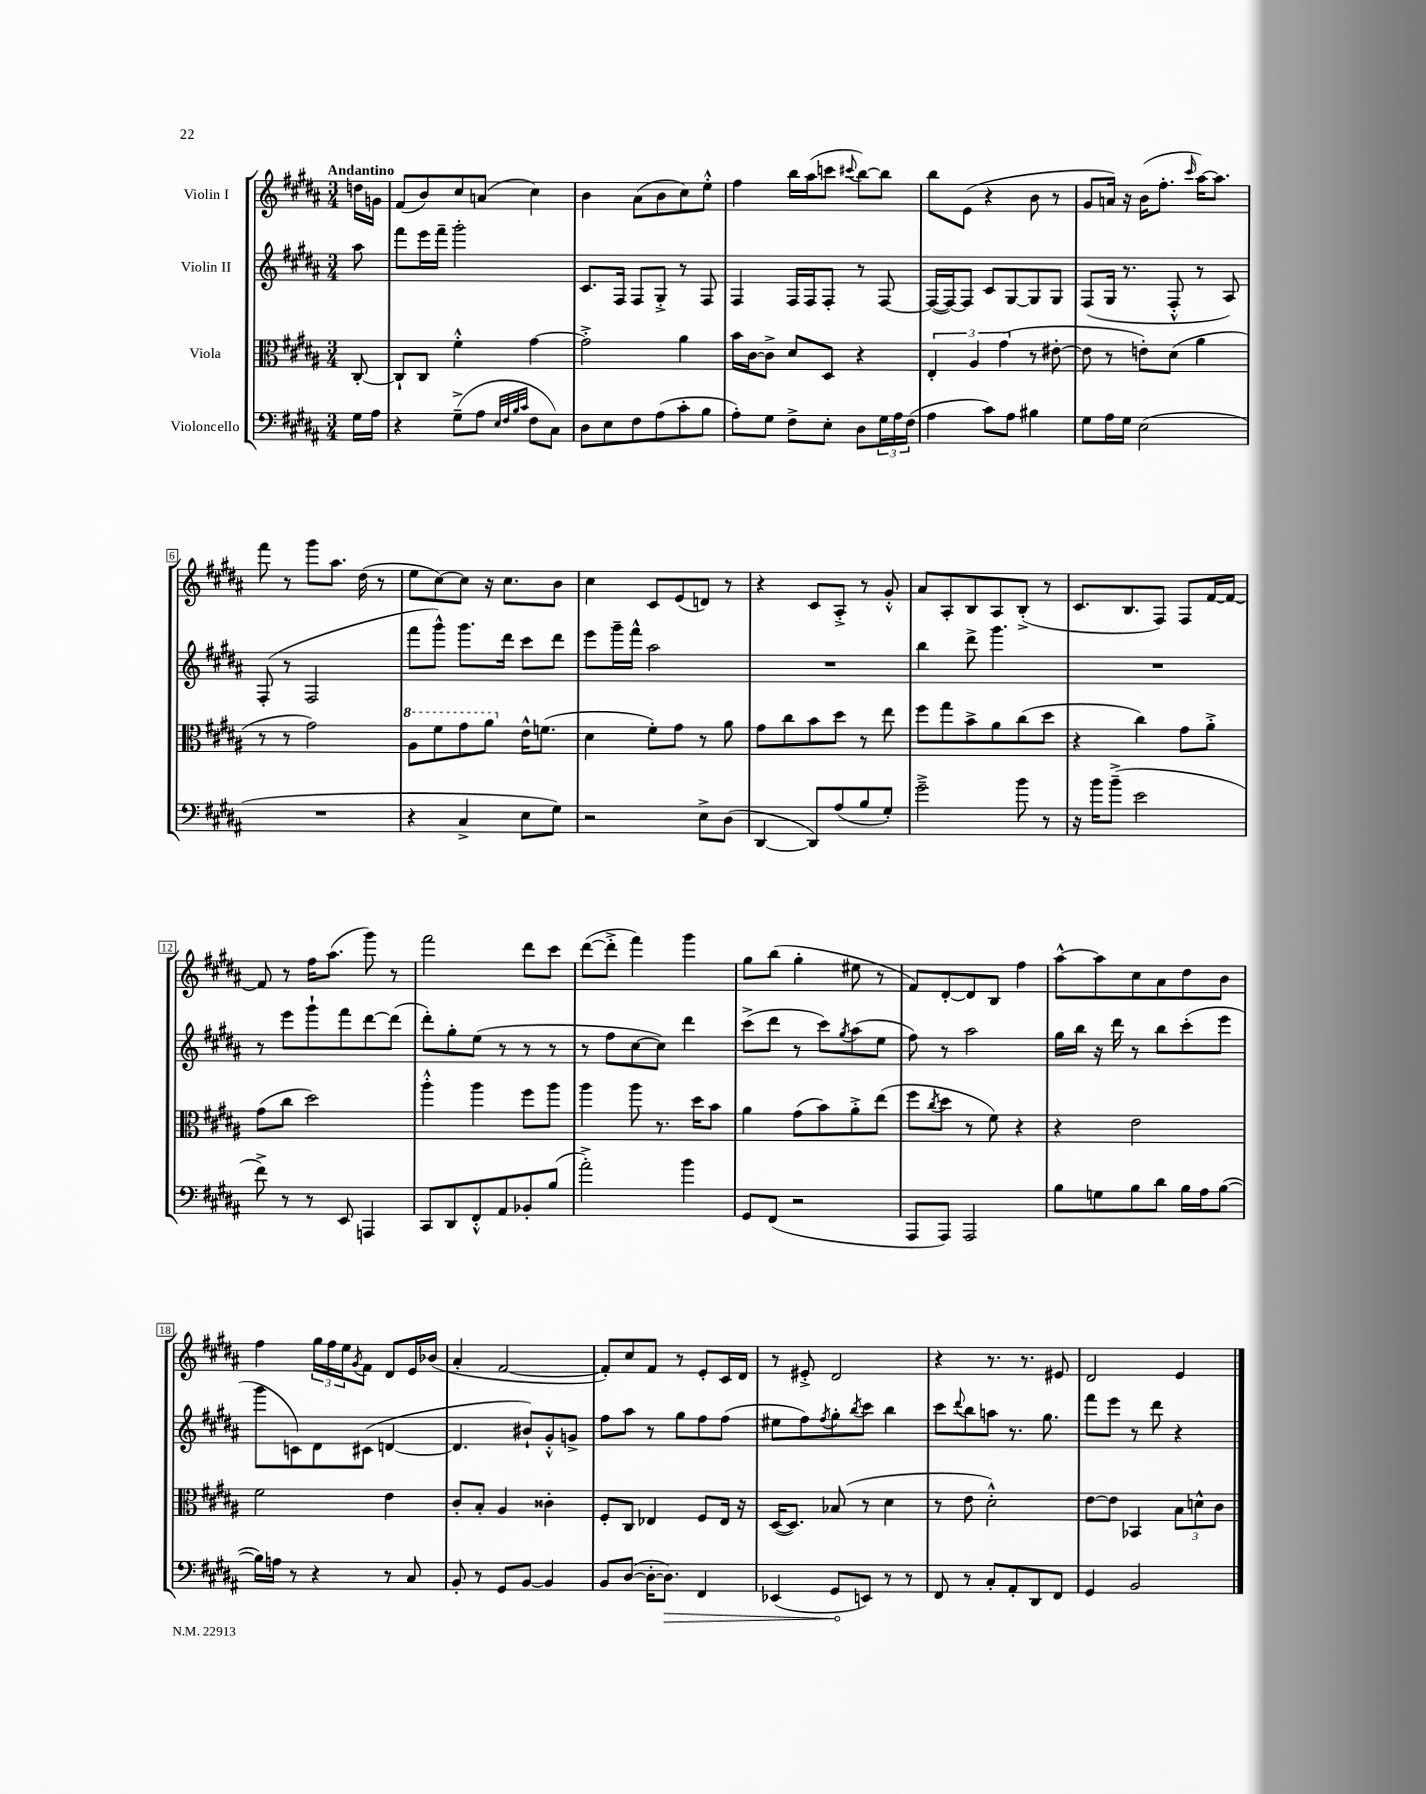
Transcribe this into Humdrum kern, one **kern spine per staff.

**kern	**dynam	**kern	**kern	**kern
*part4	*part4	*part3	*part2	*part1
*staff4	*staff4	*staff3	*staff2	*staff1
*I"Violoncello	*	*I"Viola	*I"Violin II	*I"Violin I
*clefF4	*	*clefC3	*clefG2	*clefG2
*k[f#c#g#d#a#]	*	*k[f#c#g#d#a#]	*k[f#c#g#d#a#]	*k[f#c#g#d#a#]
*M3/4	*	*M3/4	*M3/4	*M3/4
=	=	=	=	=
!	!	!	!	!LO:TX:a:B:t=Andantino
16G#\LL	.	[8C#'/	8aa#\	16ddn\LL
16A#\JJ	.	.	.	16gn\JJ
=1	=1	=1	=1	=1
4r	.	8C#`/L]	8fff#\L	(8f#/L
.	.	8C#/J	16eee\L	8b/)
.	.	.	16fff#~\JJ	.
(8G#~^\L	.	4f#'^^\	2ggg#'\	8cc#/
8A#\J	.	.	.	(8an/J
32qqE/LLL	.	.	.	.
32qqF#/	.	.	.	.
32qqB/	.	.	.	.
32qqc#/JJJ	.	.	.	.
8F#\L	.	[4g#\	.	4cc#\)
8C#\J)	.	.	.	.
=2	=2	=2	=2	=2
8D#\L	.	2g#'^\]	8.c#/L	4b\
8E\	.	.	.	.
.	.	.	16F#/Jk	.
8F#\	.	.	8F#/L	(8a#\L
(8A#\	.	.	8G#'^/J	8b\
8c#'\	.	4a#\	8r	8cc#\)
8B\J	.	.	8F#/	8ee'^^\J
=3	=3	=3	=3	=3
8A#'\L)	.	16b\LL	4F#/	4ff#\
.	.	[16c#\J	.	.
8G#\J	.	8c#^\J]	.	.
8F#^\L	.	8d#/L	16F#/LL	16bb\LL
.	.	.	16F#/J	(16aa#\J
8E'\J	.	8D#/J	8F#'/J	8cccn\J
.	.	.	.	8qqccc#X/
8D#\L	.	4r	8r	[8bb\L)
24G#\L	.	.	[8F#/	8bb\J]
24A#\	.	.	.	.
(24F#\JJ	.	.	.	.
=4	=4	=4	=4	=4
4A#\	.	6E'/	(16F#/LL_	8bb\L
.	.	.	16F#/J_)	.
.	.	.	8F#/J]	(8e\J
.	.	6A#/	.	.
8c#\L)	.	.	8c#/L	4r
.	.	(6g#\	.	.
8A#\J	.	.	[8G#/	.
4B#X\	.	8r	8G#/]	8b\
.	.	[8e#X'\	8G#/J	8r
=5	=5	=5	=5	=5
8G#\L	.	8e#\]	(8F#/L	8g#/L
16A#\L	.	8r	16G#/Jk	16an/Jk)
16G#\JJ	.	.	8.r	16r
(2E\	.	8en'\L)	.	(16b\KL
.	.	.	.	8.ff#'\J
.	.	(8d#\J	8F#'^^/	.
.	.	.	.	16qqccc#/
.	.	4a#\	8r	[16aa#\KL)
.	.	.	.	8.aa#\J]
.	.	.	8A#/)	.
!!LO:LB:g=z
=6	=6	=6	=6	=6
2.r	.	8r	(8F#'/	8fff#\
.	.	8r	8r	8r
.	.	2g#\)	2F#/	8ggg#\L
.	.	.	.	8.aa#\J
.	.	.	.	(16dd#\
.	.	.	.	8r
=7	=7	=7	=7	=7
*	*	*8va	*	*
4r	.	8a#\L	8fff#\L	8ee\L
.	.	8ff#\	8ggg#^^\J)	[8cc#\)
4C#^/	.	8gg#\	8.ggg#\L	8cc#\J]
.	.	8aa#\J	.	16r
.	.	.	16ddd#\Jk	8.cc#\L
*	*	*X8va	*	*
8E\L	.	16e^^\KL	8ccc#\L	.
.	.	(8.fn\J	.	.
8G#\J)	.	.	8ddd#\J	8b\J
=8	=8	=8	=8	=8
2r	.	4d#\	8eee\L	4cc#\
.	.	.	16ggg#~\L	.
.	.	.	16fff#^^\JJ	.
.	.	8f#'\L)	2aa#\	8c#/L
.	.	8g#\J	.	(8e/
8E^\L	.	8r	.	8dn/J)
(8D#\J	.	8a#\	.	8r
=9	=9	=9	=9	=9
[4DD#/	.	8g#\L	2.r	4r
.	.	8cc#\	.	.
8DD#/L])	.	8b\	.	8c#/L
(8A#/	.	8dd#\J	.	8A#'^/J
8B/	.	8r	.	8r
8G#'/J)	.	8ee\	.	8g#'^^/
=10	=10	=10	=10	=10
2g#~^\	.	8ff#\L	4bb\	8a#/L
.	.	8gg#\	.	8A#'/
.	.	8b^\	8ddd#^\	8B/
.	.	8a#\	4.ggg#\	8A#/
8b\	.	(8cc#\	.	(8B'^/J
8r	.	8dd#\J	.	8r
=11	=11	=11	=11	=11
16r	.	4r	2.r	8.c#/L
16b\KL	.	.	.	.
(8b~^\J	.	.	.	.
.	.	.	.	8.B/
2e\	.	4cc#\)	.	.
.	.	.	.	8F#/J)
.	.	8g#\L	.	8F#/L
.	.	8a#'^\J	.	[16f#/L
.	.	.	.	16f#/JJ_
!!LO:LB:g=z
=12	=12	=12	=12	=12
8f#^\)	.	(8g#\L	8r	8f#/]
8r	.	8cc#\J	8eee\L	8r
8r	.	2dd#\)	8ggg#`\	16ff#\KL
.	.	.	.	(8.aa#\J
8EE/	.	.	8fff#\	.
4AAAn/	.	.	[8ddd#\	8ggg#\)
.	.	.	(8ddd#\J]	8r
=13	=13	=13	=13	=13
8CC#/L	.	4aa#'^^\	8ddd#'\L)	2fff#\
8DD#/	.	.	8gg#'\	.
8FF#'^^/	.	4aa#\	(8ee\J	.
8AA#/	.	.	8r	.
8BB-X'/	.	8ff#\L	8r	8ddd#\L
(8B/J	.	8aa#\J	8r	8ccc#\J
=14	=14	=14	=14	=14
2a#'^\)	.	4aa#\	8r	([8ddd#\L
.	.	.	8ff#\L	8ddd#'^\J]
.	.	8aa#\	[8cc#\	4fff#\)
.	.	8.r	8cc#\J])	.
4b\	.	.	4ddd#\	4ggg#\
.	.	16dd#\KL	.	.
.	.	8b\J	.	.
=15	=15	=15	=15	=15
8GG#/L	.	4a#\	(8ccc#^\L	8gg#\L
(8FF#/J	.	.	8ddd#\J	(8bb\J
2r	.	(8g#\L	8r	4gg#'\
.	.	8b\)	8ccc#\L)	.
.	.	.	8qgg#/	.
.	.	8a#'^\	(8aa#\	8ee#X\
.	.	(8ee\J	8ee\J	8r
=16	=16	=16	=16	=16
8AAA#/L	.	8ff#\L	8ff#\)	8f#/L)
.	.	8qcc#/	.	.
8AAA#/J)	.	8dd#\J	8r	[8d#'/
2AAA#/	.	8r	2aa#\	8d#/]
.	.	8f#\)	.	8B/J
.	.	4r	.	4ff#\
=17	=17	=17	=17	=17
8B\L	.	4r	16gg#\LL	[8aa#^^\L
.	.	.	16bb\JJ	.
8Gn\	.	.	16r	8aa#\]
.	.	.	16ddd#\	.
8B\	.	2e\	8r	8cc#\
8d#\J	.	.	8bb\L	8a#\
16B\LL	.	.	(8ccc#'\	8dd#\
16A#\J	.	.	.	.
([8B\J	.	.	8eee\J	8b\J
!!LO:LB:g=z
=18	=18	=18	=18	=18
16B\LL])	.	2f#\	8ggg#\L	4ff#\
16An\JJ	.	.	.	.
8r	.	.	8cn\)	.
4r	.	.	8d#\	24gg#\LL
.	.	.	.	24ff#\
.	.	.	.	24ee\J
.	.	.	.	8qg#/
.	.	.	(8c#X\J	8f#\J
8r	.	4e\	[4dn/	8d#/L
8C#/	.	.	.	16e/L
.	.	.	.	(16b-X/JJ
=19	=19	=19	=19	=19
8BB'/	.	8c#'/L	4.d/]	4a#'/
8r	.	8B'/J	.	.
8GG#/L	.	4A#/	.	[2f#/
[8BB/J	.	.	8b#X`/L)	.
4BB/]	.	4c##X'\	8g#'^^/	.
.	.	.	8gn^/J	.
=20	=20	=20	=20	=20
8BB/L	.	8F#'/L	8ff#\L	8f#'/L])
([8D#/J	.	8C#/J	8aa#\J	8cc#/
16D#'\KL_	.	4E-X/	8r	8f#/J
!	!LO:HP:b	!	!	!
8.D#\J])	>	.	.	.
.	.	.	8gg#\L	8r
4FF#/	.	8F#/L	8ff#\	8e'/L
.	.	16E-/Jk	(8ff#\J	16c#/L
.	.	16r	.	16d#/JJ
=21	=21	=21	=21	=21
(4EE-X/	.	([16D#/KL	8ee#X\L	8r
.	.	8.D#/J])	.	.
.	.	.	8ff#\)	8e#X'^/
.	.	.	8qff#/	.
8GG#/L	.	(8B-X/	8gg#'\	2d#/
.	.	.	8qbb/	.
8EEn/J)	]	8r	8ccc#\J	.
8r	.	4d#\	4bb\	.
8r	.	.	.	.
=22	=22	=22	=22	=22
8FF#/	.	8r	8ccc#\L	4r
.	.	.	8qqddd#/	.
8r	.	8e\	8bb\	.
8C#'/L	.	2d#'^^\)	8aan\J	8.r
8AA#'/	.	.	8.r	.
.	.	.	.	8.r
8DD#/	.	.	.	.
.	.	.	8.gg#\	.
8FF#/J	.	.	.	8e#X/
=23	=23	=23	=23	=23
4GG#/	.	[8e\L	8fff#\L	2d#/
.	.	8e\J]	8eee\J	.
2BB/	.	4BB-X/	8r	.
.	.	.	8ddd#\	.
.	.	12B\L	4r	4e/
.	.	12dn^^\	.	.
.	.	12c#\J	.	.
==	==	==	==	==
*-	*-	*-	*-	*-
